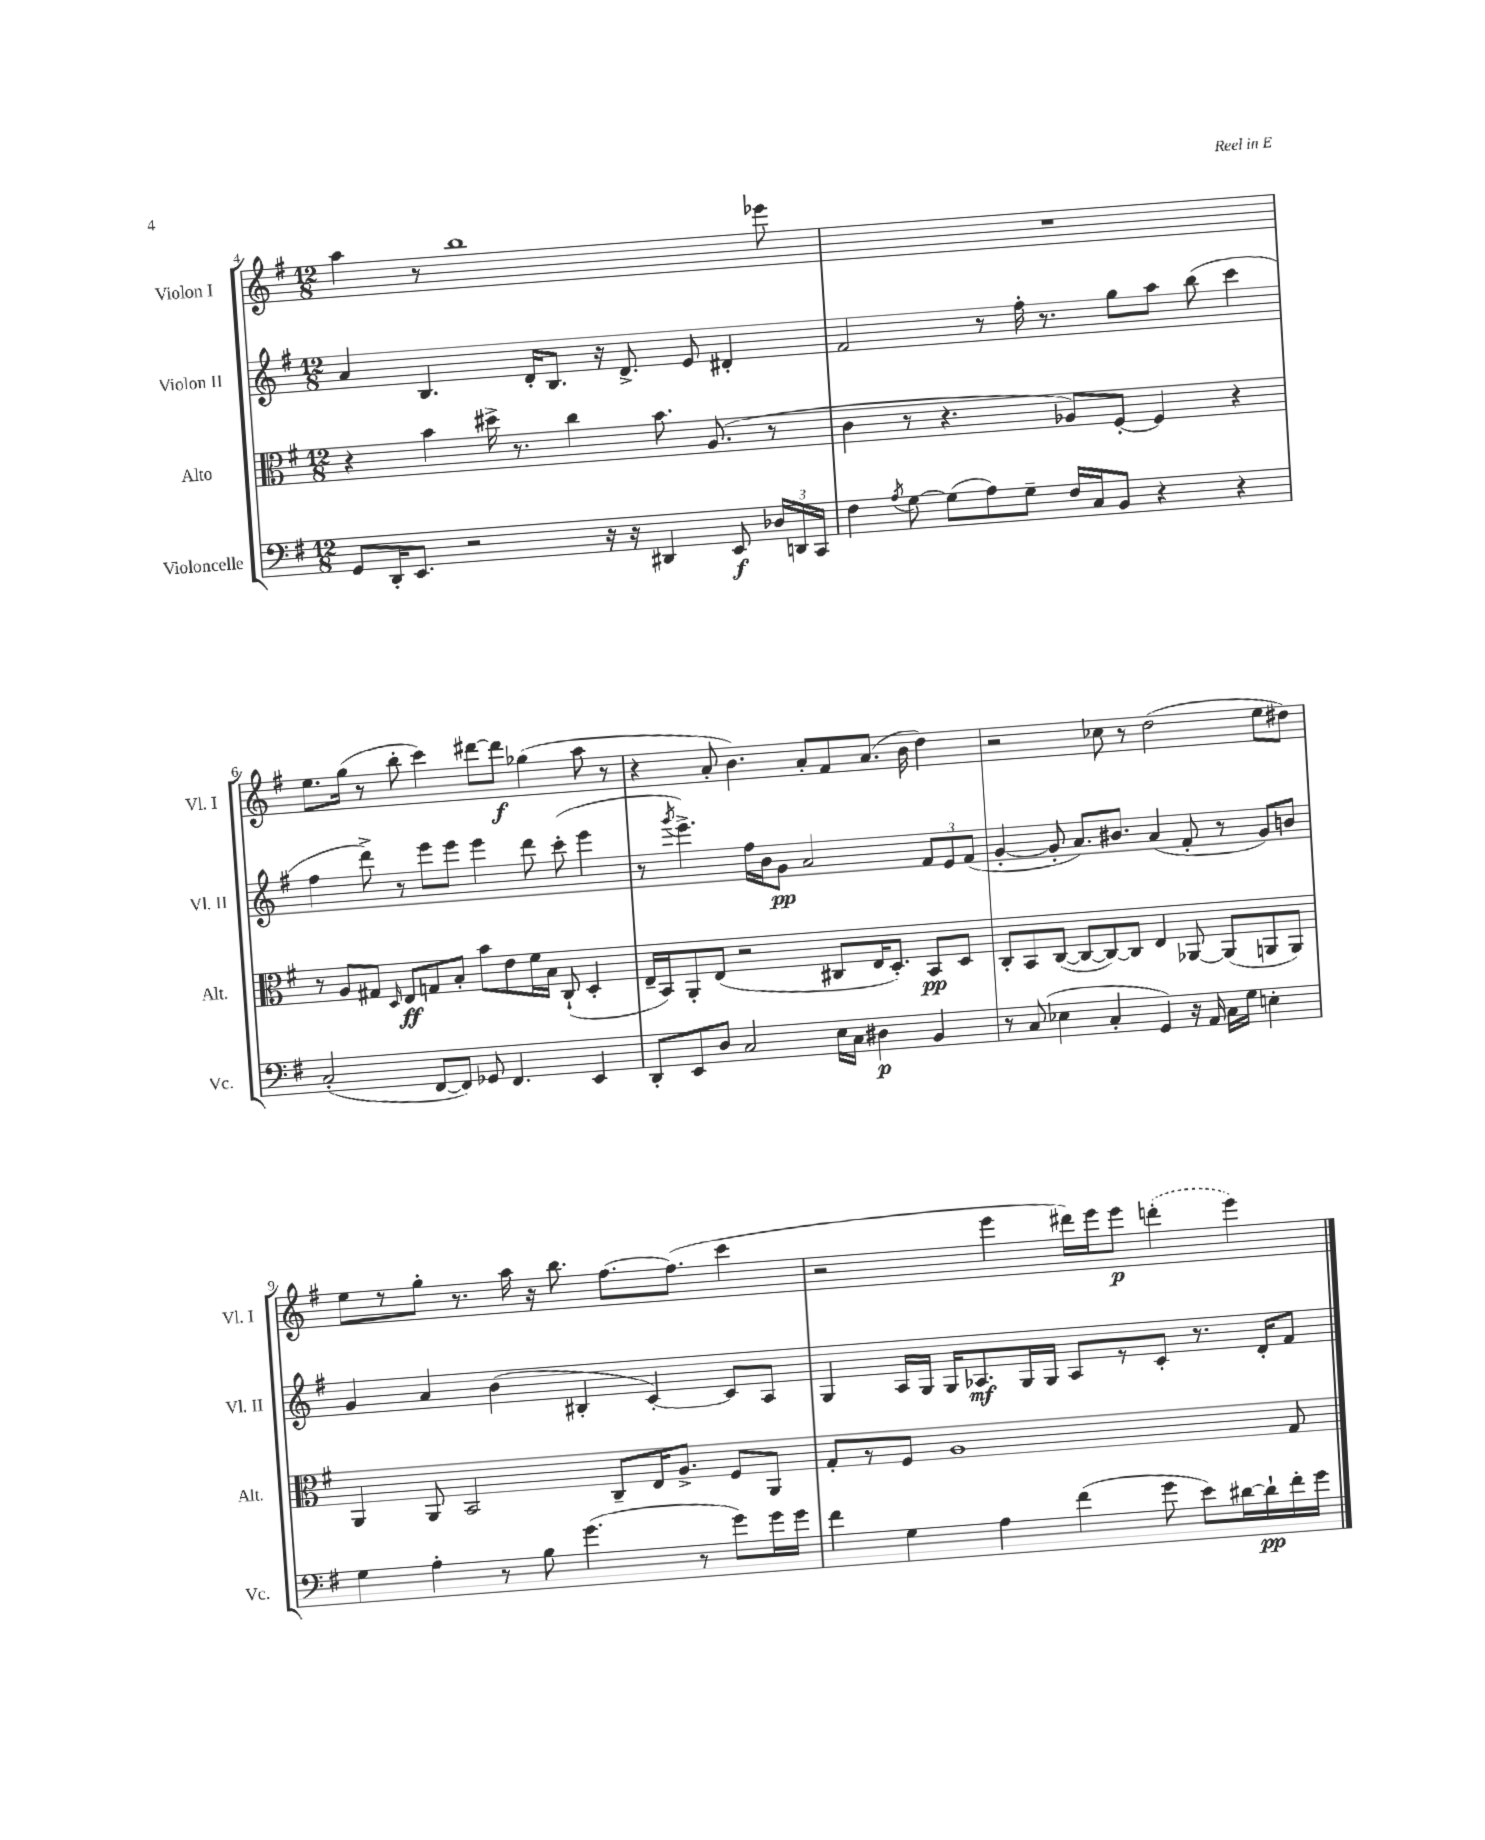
<<
\new StaffGroup <<
\new Staff = "s0" \with { instrumentName = "Violon I" shortInstrumentName = "Vl. I" } {
    \clef treble \key g \major \numericTimeSignature \time 12/8
    \autoBeamOff a''4 r8 b''1 ees'''8 |
    R1. |
    e''8.[ g''16]( r8 b''8-. c'''4) dis'''8[~ dis'''8]\f ges''4( a''8 r8 |
    r4 a'8-. b'4.) a'8[-. fis'8 a'8.]( b'16 d''4) |
    r2 ces''8 r8 d''2( e''8[ dis''8]) |
    e''8[ r8 g''8]-. r8. a''16 r16 b''8. fis''8.[~ fis''8.]( c'''4 |
    r2 e'''4 dis'''16[) e'''16 e'''8]\p \once \slurDashed d'''4-.( e'''4) \bar "|." |
}
\new Staff = "s1" \with { instrumentName = "Violon II" shortInstrumentName = "Vl. II" } {
    \clef treble \key g \major \numericTimeSignature \time 12/8
    \autoBeamOff a'4 b4. d'16[-. b8.] r16 d'8.-> e'8 dis'4-. |
    fis'2 r8 fis''16-. r8. g''8[ a''8] b''8( c'''4 |
    fis''4 d'''8->) r8 e'''8[ e'''8] e'''4 d'''8 c'''8-.( e'''4 |
    r8 \acciaccatura { g'''8 } e'''4.->) fis''16[ b'16 g'8]\pp a'2 \tuplet 3/2 { fis'8[ e'8 fis'8]( } |
    g'4~-. g'8-. a'8.[) bis'8.] a'4( fis'8-. r8 g'8[) b'8] |
    g'4 a'4 b'4( bis4-. c'4~-.) c'8[ a8] |
    g4 a16[ g16] g16[ aes8.\mf g16 g16] aes8[ r8 c'8]-. r8. d'16[-. fis'8] \bar "|." |
}
\new Staff = "s2" \with { instrumentName = "Alto" shortInstrumentName = "Alt." } {
    \clef alto \key g \major \numericTimeSignature \time 12/8
    \autoBeamOff r4 b'4 dis''16-> r8. c''4 b'8. a8.( r8 |
    c'4 r8 r4. aes8[) fis8]~-. fis4 r4 |
    r8 a8[ gis8] \grace { d16 } e8[\ff g8 b8]-. b'8[ e'8 fis'16 b16] c8-!( d4-. |
    e16[-- b,16) a,8-. e8]( r2 cis8[ e16 d8.]-.) b,8[\pp d8] |
    c8[-. b,8 c8]~( c8[~ c8~) c8] e4 aes,8~ aes,8[( a,8 a,8]) |
    a,4 a,8 b,2 c8[-- e16 a8.]-> fis8[ a,8] |
    g8[-. r8 fis8] a1 g8 \bar "|." |
}
\new Staff = "s3" \with { instrumentName = "Violoncelle" shortInstrumentName = "Vc." } {
    \clef bass \key g \major \numericTimeSignature \time 12/8
    \autoBeamOff g,8[ d,16-. e,8.] r2 r16 r16 dis,4 e,8\f \tuplet 3/2 { des16[ d,16 c,16] } |
    fis4 \acciaccatura { a8 } g8~ g8[( a8) g8]-- fis16[ c16 b,8] r4 r4 |
    c2-.( fis,8[~ fis,8]) ges,8 fis,4. e,4 |
    d,8[-. e,8 d8] c2 e16[ c16] dis4\p b,4 |
    r8 c8( ees4 c4-. g,4) r16 a,16 c16[ g16] e4-. |
    g4 a4-. r8 b8 g'4.( r8 g'8[) g'16 g'16] |
    fis'4 g4 a4 fis'4( g'8 e'8[) dis'16~ dis'16-!\pp fis'16-. g'16] \bar "|." |
}
>>
>>
\layout { \context { \Score currentBarNumber = #4 } }
